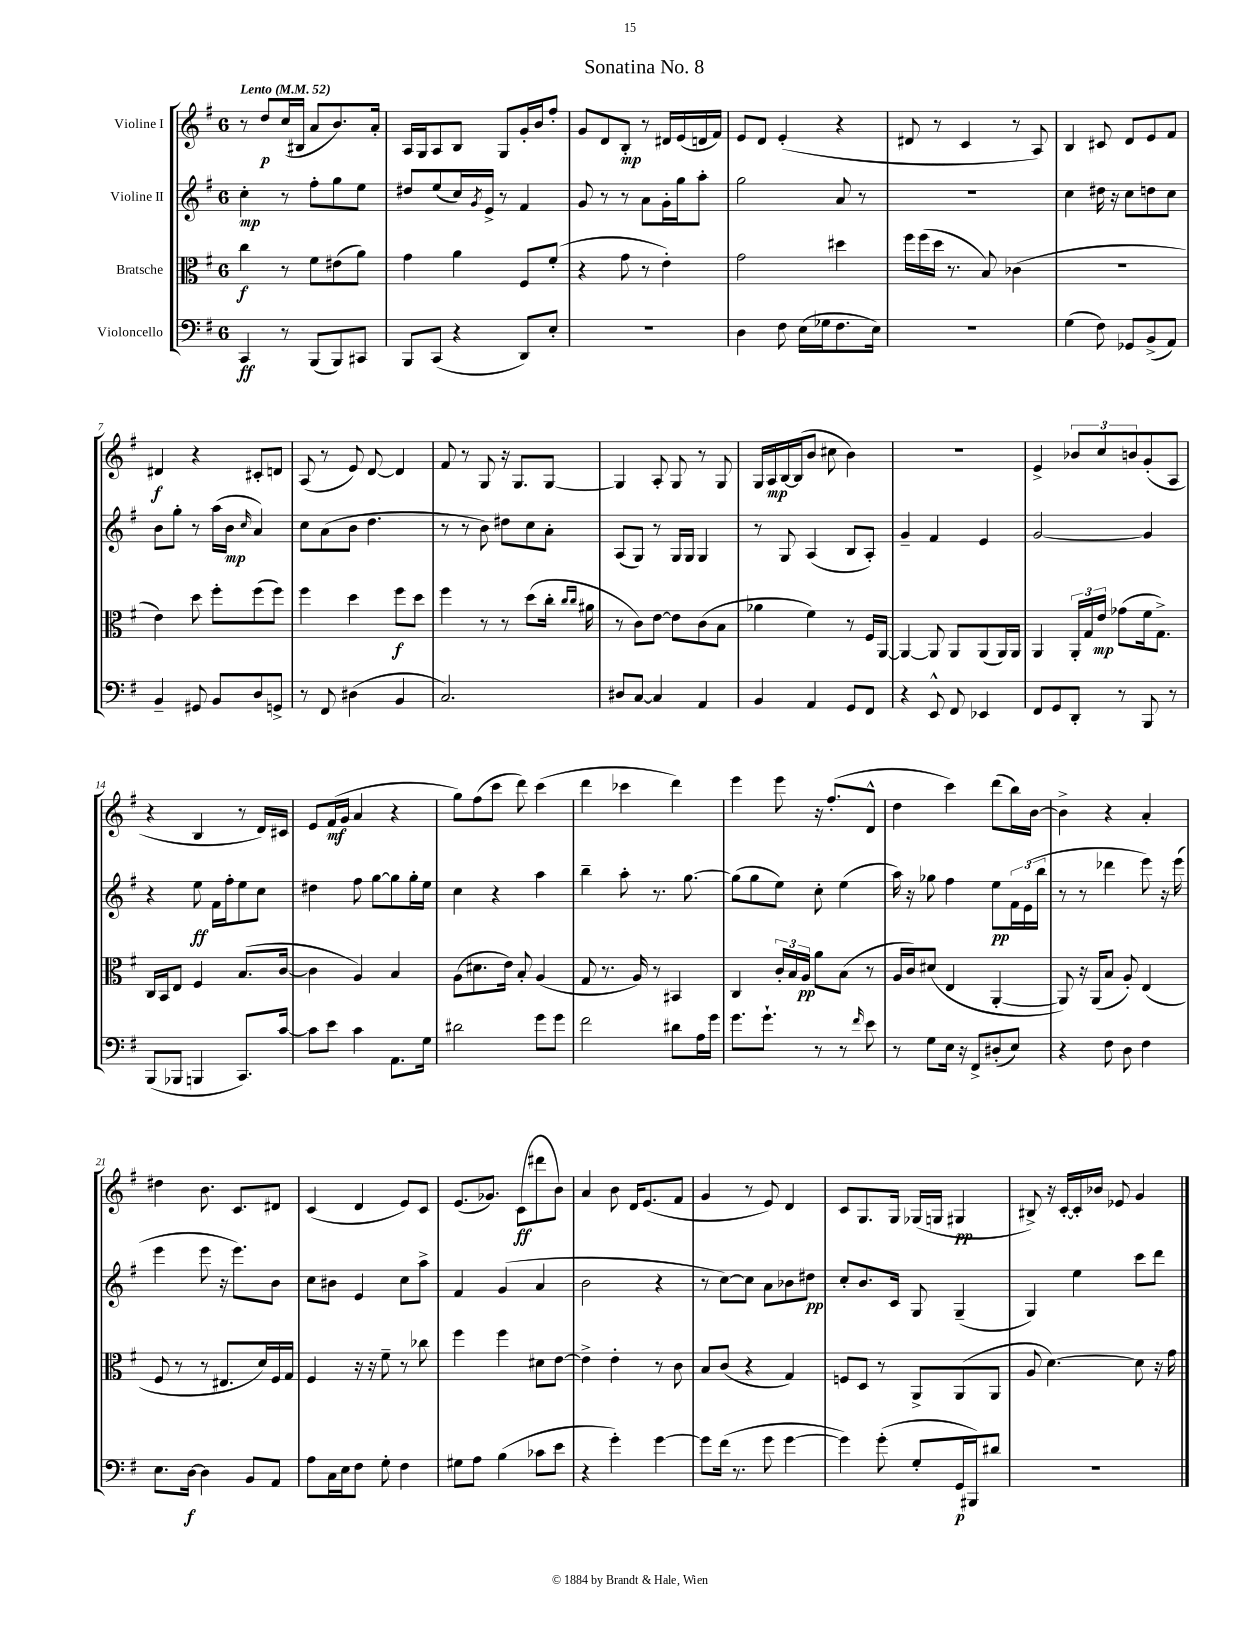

**kern	**kern	**kern	**kern
*staff4	*staff3	*staff2	*staff1
*clefF4	*clefC3	*clefG2	*clefG2
*k[f#]	*k[f#]	*k[f#]	*k[f#]
*M6/8	*M6/8	*M6/8	*M6/8
*MM52	*MM52	*MM52	*MM52
4CC/	4cc\	4cc'\	8r
.	.	.	8dd/L
8r	8r	8r	(16cc/L
.	.	.	16B#/JJ
(8BBB/L	8f#\L	8ff#'\L	8a/L
8BBB/)	(8e#\	8gg\	8.b/)
8CC#/J	8a\J)	8ee\J	.
.	.	.	16a'/Jk
=	=	=	=
8BBB/L	4g\	8dd#/L	16A/LL
.	.	.	16G/J
(8CC/J	.	(8ee/	8A/
4r	4a\	16cc/L)	8B/J
.	.	8qg/	.
.	.	16e^/JJ	.
.	.	8r	8G/L
8DD/L)	8F#/L	4f#/	16g'/L
.	.	.	16b/J
8E'/J	(8f#'/J	.	8ff#'/J
=	=	=	=
2.r	4r	8g/	8g/L
.	.	8r	8d/
.	8g\	8r	8B'/J
.	8r	8a\L	8r
.	4e'\)	16g'\L	16d#/LL
.	.	16gg\J	(16e/
.	.	8aa'\J	16d/
.	.	.	16f#/JJ)
=	=	=	=
4D\	2g\	2gg\	8e/L
.	.	.	8d/J
8F#\	.	.	(4e'/
(16E\LL	.	.	.
16G-\J	.	.	.
8.F#\	4dd#\	8a/	4r
.	.	8r	.
16E\Jk)	.	.	.
=	=	=	=
2.r	16ff#\LL	2.r	8d#/
.	(16ff#\	.	.
.	16dd\JJ	.	8r
.	8.r	.	.
.	.	.	4c/
.	8B/)	.	.
.	(4c-\	.	8r
.	.	.	8A/)
=	=	=	=
(4G\	2.r	4cc\	4B/
8F#\)	.	16dd#\	8c#/
.	.	16r	.
8GG-/L	.	8cc\L	8d/L
(8BB^/	.	8dd\	8e/
8AA/J)	.	8cc\J	8f#/J
=	=	=	=
4BB~/	4e\)	8b\L	4d#/
.	.	8gg'\J	.
8GG#/	8dd\	8r	4r
8BB/L	8ff#'\L	(16aa\LL	.
.	.	16b\JJ	.
.	.	16qqcc/	.
8D/	(8ff#\	4a/)	8c#'/L
8GG^/J	8ff#\J)	.	8d/J
=	=	=	=
8r	4ff#\	8cc\L	(8A/
8FF#/	.	(8a\	8r
(4D#\	4dd\	8b\J	8e/)
.	.	4.dd\	[8d/
4BB/	8ff#\L	.	4d/]
.	8dd\J	.	.
=	=	=	=
2.C/)	4ff#\	8r	8f#/
.	.	8r	8r
.	8r	8b\)	8G/
.	8r	8dd#\L	16r
.	.	.	8.G/L
.	(8dd\L	8cc\	.
.	16cc'\Jk	8a'\J	[8G/J
.	16qqcc/LL	.	.
.	16qqcc/JJ	.	.
.	16a#\	.	.
=	=	=	=
8D#/L	8r	(8A/L	4G/]
[8C/J	8c\L)	8G/J)	.
4C/]	[8e\J	8r	8A'/
.	8e\]L	16G/LL	8G/
.	.	16G/JJ	.
4AA/	(8c\	4G/	8r
.	8B\J	.	8G/
=	=	=	=
4BB/	4a-\	8r	16G/LL
.	.	.	16A/
.	.	8G/	[16B/
.	.	.	(16B/]J
4AA/	4f#\)	(4A/	8b/J
.	.	.	8cc#\
8GG/L	8r	8B/L	4b\)
8FF#/J	16F#/LL	8A'/J)	.
.	[16AA/JJ	.	.
=	=	=	=
4r	4AA/_	4g~/	2.r
8EE^^/	8AA/]	4f#/	.
8FF#/	8AA/L	.	.
4EE-/	(8AA/	4e/	.
.	16AA/L)	.	.
.	16AA/JJ	.	.
=	=	=	=
8FF#/L	4AA/	[2g/	4e^/
8GG/	.	.	.
8DD'/J	24AA'/LL	.	12b-/L
.	24G/	.	.
.	24e/JJ	.	12cc/
8r	(8g-\L	.	.
.	.	.	12b/
8BBB/	16f#\k	4g/]	(8g'/
.	8.G^\J)	.	.
8r	.	.	8A/J
=	=	=	=
(8BBB/L	16C/LL	4r	4r
.	16BB/J	.	.
8BBB-/J	8E/J	.	.
4BBB/	4F#/	8ee\	4B/
.	.	16f#\LL	.
.	.	16ff#'\J	.
8.CC/L)	(8.B/L	8ee\	8r
.	.	8cc\J	16d/LL)
[16c/Jk	[16c/Jk	.	16c#/JJ
=	=	=	=
8c\]L	4c\]	4dd#\	8e/L
8e\J	.	.	(16f#/L
.	.	.	16g/JJ
4c\	4A/)	8ff#\	4a/
.	.	[8gg\L	.
8.AA\L	4B/	8gg\]	4r
.	.	16gg'\L	.
16G\Jk	.	16ee\JJ	.
=	=	=	=
2d#\	(8A\L	4cc\	8gg\L)
.	8.d#\	.	(8ff#\
.	.	4r	8ccc\J
.	16e\Jk)	.	.
.	8B'/	.	8ddd\)
8g\L	(4A/	4aa\	(4ccc\
8g\J	.	.	.
=	=	=	=
2f#\	8G/	4bb~\	4ddd\
.	8.r	.	.
.	.	8aa'\	4ccc-\
.	16A/)	.	.
.	8r	8.r	.
8d#\L	4BB#/	.	4ddd\)
.	.	[8.gg\	.
16A\L	.	.	.
16g\JJ	.	.	.
=	=	=	=
8.g\L	4C/	(8gg\]L	4eee\
.	.	8gg\	.
8.g`\J	.	.	.
.	24c'/LL	8ee\J)	8eee\
.	24B/	.	.
.	24A/JJ	.	.
8r	8a\L	8cc'\	16r
.	.	.	(8.ff#'/L
8r	(8B\J	(4ee\	.
16qqf#/	.	.	.
8e\	8r	.	8d^^/J
=	=	=	=
8r	16A/LL	16aa\)	4dd\
.	16c/J)	16r	.
8G\L	(8d#/J	8gg-\	.
16E\Jk	4E/	4ff#\	4ccc\)
16r	.	.	.
8FF#^/L	.	.	.
(8D#'/	[4AA'/	8ee\L	(8ddd\L
8E/J)	.	24f#\L	16bb\L)
.	.	(24e\	.
.	.	.	[16b\JJ
.	.	24bb\JJ	.
=	=	=	=
4r	8AA/])	8r	4b^\]
.	16r	8r	.
.	(16AA/LK	.	.
8F#\	8B/J	4ddd-\	4r
8D\	8A'/)	.	.
4F#\	(4E/	8eee\)	4a'/
.	.	16r	.
.	.	(16eee\	.
=	=	=	=
8.E\L	8F#/	4eee\	4dd#\
.	8r	.	.
[16D\Jk	.	.	.
4D\]	8r	8eee\	8.b\
.	8.E#/L	16r	.
.	.	8.eee\L)	8.c/L
8BB/L	.	.	.
.	16d/L)	.	.
8AA/J	16F#/	8b\J	8d#/J
.	16G/JJ	.	.
=	=	=	=
8A\L	4F#/	8cc\L	(4c/
16C\L	.	8b#\J	.
16E\J	.	.	.
8F#\J	16r	4e/	4d/
.	16r	.	.
8G'\	8f#~\	.	.
4F#\	8r	8cc\L	8e/L)
.	8cc-\	8aa^\J	8c/J
=	=	=	=
8G#\L	4ff#\	4f#/	(8.e/L
8A\J	.	.	.
.	.	.	8.g-/J)
(4B\	4ff#\	(4g/	.
.	.	.	(8c\L
8c-\L	8d#\L	4a/	8ddd#\
8e\J	[8e\J	.	8b\J)
=	=	=	=
4r	4e^\]	2b\	4a/
4g'\)	4e'\	.	8b\
.	.	.	16d/LK
.	.	.	(8.e/
[4g\	8r	4r	.
.	8c\	.	8f#/J
=	=	=	=
8g\]L	8B/L	8r	4g/
(16f#\Jk	(8c/J	[8cc\L)	.
8.r	.	.	.
.	4r	8cc\]J	8r
8g\	.	8a\L	8e/)
[4g\	4G/)	8b-\	4d/
.	.	8dd#\J	.
=	=	=	=
4g\])	8F/L	8cc'/L	8c/L
.	8D/J	8.b/	8.G/
(8g'\	8r	.	.
.	.	16c/Jk	16G/Jk
8G'/L	8AA^/L	8G/	(16G-/LL
.	.	.	16G/JJ
16GG/L	(8AA/	(4G~/	4G#/
16BBB#/J)	.	.	.
8d#/J	8AA/J	.	.
=	=	=	=
2.r	8A/	4G/)	8B#^/)
.	[4.d\)	.	16r
.	.	.	[16c'/LL
.	.	4ee\	16c'/]
.	.	.	16b-/JJ
.	.	.	8e-/
.	8d\]	8ccc\L	4g/
.	16r	8ddd\J	.
.	16g\	.	.
==	==	==	==
*-	*-	*-	*-
